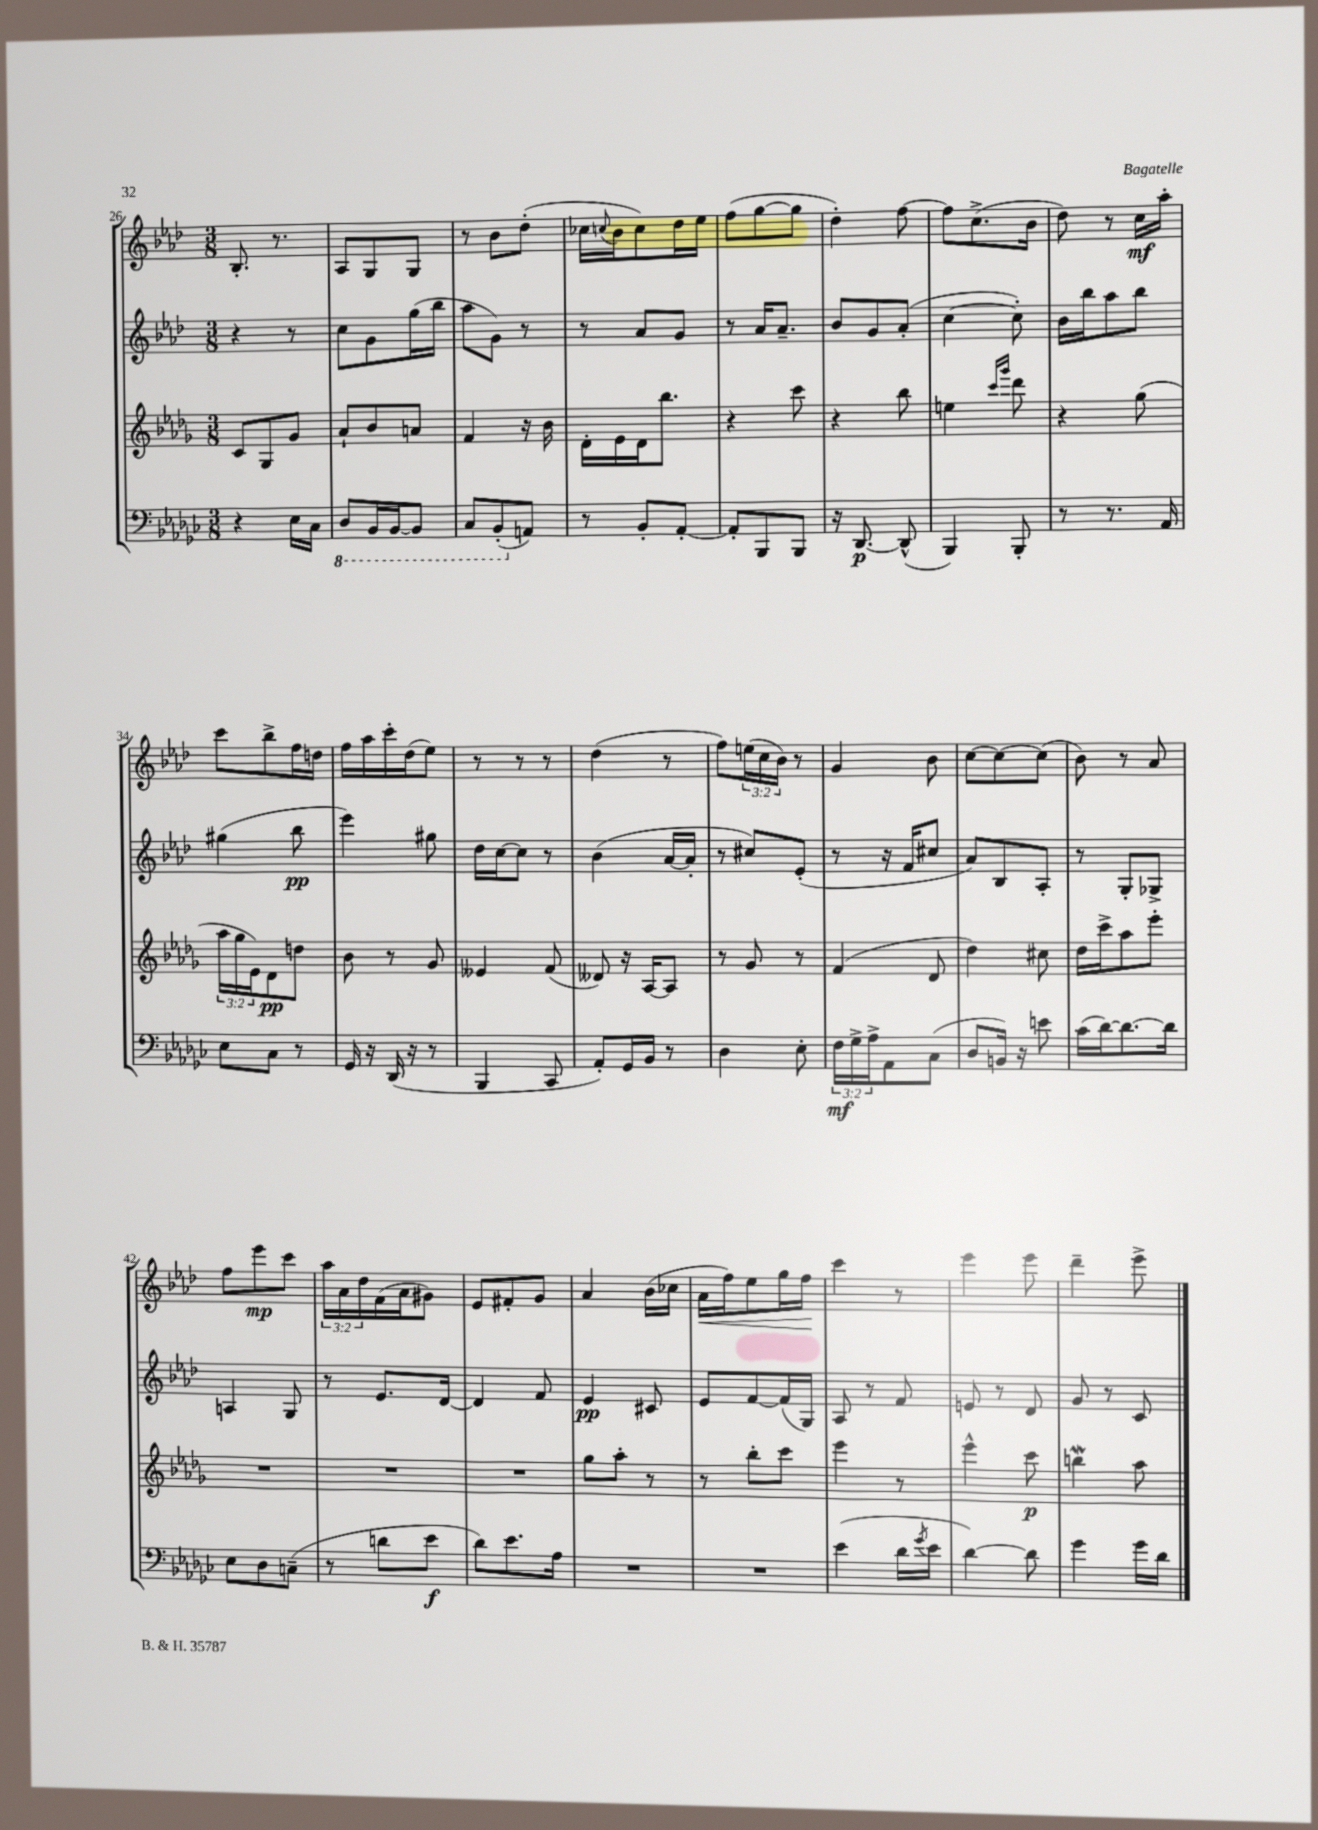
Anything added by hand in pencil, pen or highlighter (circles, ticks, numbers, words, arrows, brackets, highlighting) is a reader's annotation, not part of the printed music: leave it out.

**kern	**dynam	**kern	**dynam	**kern	**dynam	**kern	**dynam
*part4	*part4	*part3	*part3	*part2	*part2	*part1	*part1
*staff4	*staff4	*staff3	*staff3	*staff2	*staff2	*staff1	*staff1
*clefF4	*	*clefG2	*	*clefG2	*	*clefG2	*
*k[b-e-a-d-g-c-]	*	*k[b-e-a-d-g-]	*	*k[b-e-a-d-]	*	*k[b-e-a-d-]	*
*M3/8	*	*M3/8	*	*M3/8	*	*M3/8	*
=26	=26	=26	=26	=26	=26	=26	=26
4r	.	8c/L	.	4r	.	8.B-'/	.
.	.	8G-/	.	.	.	.	.
.	.	.	.	.	.	8.r	.
16E-\LL	.	8g-/J	.	8r	.	.	.
16C-\JJ	.	.	.	.	.	.	.
=27	=27	=27	=27	=27	=27	=27	=27
*8ba	*	*	*	*	*	*	*
8DD-/L	.	8a-`/L	.	8cc\L	.	8A-/L	.
16BBB-/L	.	8b-/	.	8g\	.	8G/	.
[16BBB-/J	.	.	.	.	.	.	.
8BBB-/J]	.	8an/J	.	(16gg\L	.	8G/J	.
.	.	.	.	16bb-\JJ	.	.	.
=28	=28	=28	=28	=28	=28	=28	=28
8CC-/L	.	4f/	.	8aa-\L	.	8r	.
(8BBB-'/	.	.	.	8g\J)	.	8b-\L	.
*X8ba	*	*	*	*	*	*	*
8AAn/J)	.	16r	.	8r	.	(8dd-'\J	.
.	.	16b-\	.	.	.	.	.
=29	=29	=29	=29	=29	=29	=29	=29
8r	.	16d-'\LL	.	8r	.	16cc-X\LL	.
.	.	.	.	.	.	8qqccn/	.
.	.	16e-\	.	.	.	16b-\J	.
8BB-'/L	.	16d-\J	.	8a-/L	.	8cc\)	.
.	.	8.bb-\J	.	.	.	.	.
[8AA-'/J	.	.	.	8g/J	.	16dd-\L	.
.	.	.	.	.	.	16ee-\JJ	.
=30	=30	=30	=30	=30	=30	=30	=30
8AA-'/L]	.	4r	.	8r	.	(8ff\L	.
8BBB-/	.	.	.	16a-/KL	.	[8gg\	.
.	.	.	.	8.a-~/J	.	.	.
8BBB-/J	.	8ccc\	.	.	.	8gg\J]	.
=31	=31	=31	=31	=31	=31	=31	=31
16r	.	4r	.	8b-/L	.	4dd-'\)	.
[8.DD-/	p	.	.	.	.	.	.
.	.	.	.	8g/	.	.	.
(8DD-^^/]	.	8bb-\	.	(8a-'/J	.	[8ff\	.
=32	=32	=32	=32	=32	=32	=32	=32
4BBB-/)	.	4een\	.	[4cc\	.	8ff\L]	.
.	.	.	.	.	.	(8.cc^\	.
.	.	16qqccc/LL	.	.	.	.	.
.	.	16qqggg-/JJ	.	.	.	.	.
8BBB-'/	.	8ddd-\	.	8cc'\])	.	.	.
.	.	.	.	.	.	16b-\Jk	.
=33	=33	=33	=33	=33	=33	=33	=33
8r	.	4r	.	16b-\LL	.	8dd-\)	.
.	.	.	.	16bb-\J	.	.	.
8.r	.	.	.	8aa-\	.	8r	.
.	.	(8gg-\	.	8bb-\J	.	16cc\LL	mf
16AA-/	.	.	.	.	.	16aa-'\JJ	.
!!LO:LB:g=z
=34	=34	=34	=34	=34	=34	=34	=34
8E-\L	.	24aa-\LL	.	(4gg#X\	.	8ccc\L	.
.	.	24gg-\	.	.	.	.	.
.	.	24e-\J)	.	.	.	.	.
8C-\J	.	8d-\	pp	.	.	8bb-^\	.
8r	.	8ddn\J	.	8bb-\	pp	16ff\L	.
.	.	.	.	.	.	16ddn\JJ	.
=35	=35	=35	=35	=35	=35	=35	=35
16GG-/	.	8b-\	.	4eee-\)	.	16ff\LL	.
16r	.	.	.	.	.	16aa-\	.
(16DD-/	.	8r	.	.	.	16ccc'\	.
16r	.	.	.	.	.	(16dd-\J	.
8r	.	8g-/	.	8gg#X\	.	8ee-\J)	.
=36	=36	=36	=36	=36	=36	=36	=36
4BBB-/	.	4e--X/	.	16dd-\LL	.	8r	.
.	.	.	.	[16cc\J	.	.	.
.	.	.	.	8cc\J]	.	8r	.
8CC-/	.	(8f/	.	8r	.	8r	.
=37	=37	=37	=37	=37	=37	=37	=37
8AA-'/L)	.	8d--X/)	.	(4b-\	.	(4dd-\	.
16GG-/L	.	16r	.	.	.	.	.
16BB-/JJ	.	[16A-/KL	.	.	.	.	.
8r	.	8A-/J]	.	[16a-/LL	.	8r	.
.	.	.	.	16a-'/JJ]	.	.	.
=38	=38	=38	=38	=38	=38	=38	=38
4D-\	.	8r	.	8r	.	8ff\L)	.
.	.	8g-/	.	8cc#X/L)	.	(24een\L	.
.	.	.	.	.	.	24cc\	.
.	.	.	.	.	.	24b-\JJ)	.
8E-'\	.	8r	.	(8e-'/J	.	8r	.
=39	=39	=39	=39	=39	=39	=39	=39
24F\LL	mf	(4f/	.	8r	.	4g/	.
24G-^\	.	.	.	.	.	.	.
24A-^\J	.	.	.	.	.	.	.
8AA-\	.	.	.	16r	.	.	.
.	.	.	.	16f/KL	.	.	.
(8C-\J	.	8d-/	.	8cc#X/J	.	8b-\	.
=40	=40	=40	=40	=40	=40	=40	=40
8D-/L	.	4dd-\)	.	8a-/L)	.	[8cc\L	.
16BBn/Jk)	.	.	.	8B-/	.	8cc\_	.
16r	.	.	.	.	.	.	.
8en\	.	8cc#X\	.	8A-'/J	.	(8cc\J]	.
=41	=41	=41	=41	=41	=41	=41	=41
(16c-\LL	.	16dd-\LL	.	8r	.	8b-\)	.
[16d-\J)	.	16ccc^\J	.	.	.	.	.
8.d-\_	.	8aa-\	.	8G'/L	.	8r	.
.	.	8eee-'\J	.	8G-X^/J	.	8a-/	.
16d-\Jk]	.	.	.	.	.	.	.
!!LO:LB:g=z
=42	=42	=42	=42	=42	=42	=42	=42
8E-\L	.	4.r	.	4An/	.	8ff\L	.
8D-\	.	.	.	.	.	8eee-\	mp
(8Cn~\J	.	.	.	8G/	.	8ccc\J	.
=43	=43	=43	=43	=43	=43	=43	=43
8r	.	4.r	.	8r	.	24aa-\LL	.
.	.	.	.	.	.	24a-\	.
.	.	.	.	.	.	24dd-\	.
8dn\L	.	.	.	8.e-/L	.	(16f\	.
.	.	.	.	.	.	16a-\J	.
8e-\J	f	.	.	.	.	8g#X\J)	.
.	.	.	.	[16d-/Jk	.	.	.
=44	=44	=44	=44	=44	=44	=44	=44
8d-\L)	.	4.r	.	4d-/]	.	8e-/L	.
8.e-\	.	.	.	.	.	8f#X'/	.
.	.	.	.	8f/	.	8g/J	.
16A-\Jk	.	.	.	.	.	.	.
=45	=45	=45	=45	=45	=45	=45	=45
4.r	.	8gg-\L	.	4e-/	pp	4a-/	.
.	.	8aa-'\J	.	.	.	.	.
.	.	8r	.	8c#X/	.	(16b-\LL	.
.	.	.	.	.	.	16cc-X\JJ	.
=46	=46	=46	=46	=46	=46	=46	=46
!	!	!	!	!	!	!	!LO:HP:b
4.r	.	8r	.	8e-/L	.	16a-\LL	<
.	.	.	.	.	.	16ff\J)	.
.	.	8bb-'\L	.	[8f/	.	8ee-\	.
.	.	8ccc\J	.	(16f/L]	.	16gg\L	.
.	.	.	.	16G/JJ)	.	16ff\JJ	.
.	.	.	.	.	.	.	[
=47	=47	=47	=47	=47	=47	=47	=47
(4e-\	.	4eee-\	.	8A-/	.	4ccc\	.
.	.	.	.	8r	.	.	.
16d-\LL	.	8r	.	8f/	.	8r	.
8qg-/	.	.	.	.	.	.	.
16e-\JJ	.	.	.	.	.	.	.
=48	=48	=48	=48	=48	=48	=48	=48
[4d-\)	.	4eee-^^\	.	8en/	.	4eee-\	.
.	.	.	.	8r	.	.	.
8d-\]	.	8ccc\	p	8d-/	.	8eee-\	.
=49	=49	=49	=49	=49	=49	=49	=49
4g-\	.	4bbnW\	.	8g/	.	4ddd-~\	.
.	.	.	.	8r	.	.	.
16g-\LL	.	8aa-\	.	8c/	.	8eee-^\	.
16d-\JJ	.	.	.	.	.	.	.
==	==	==	==	==	==	==	==
*-	*-	*-	*-	*-	*-	*-	*-
